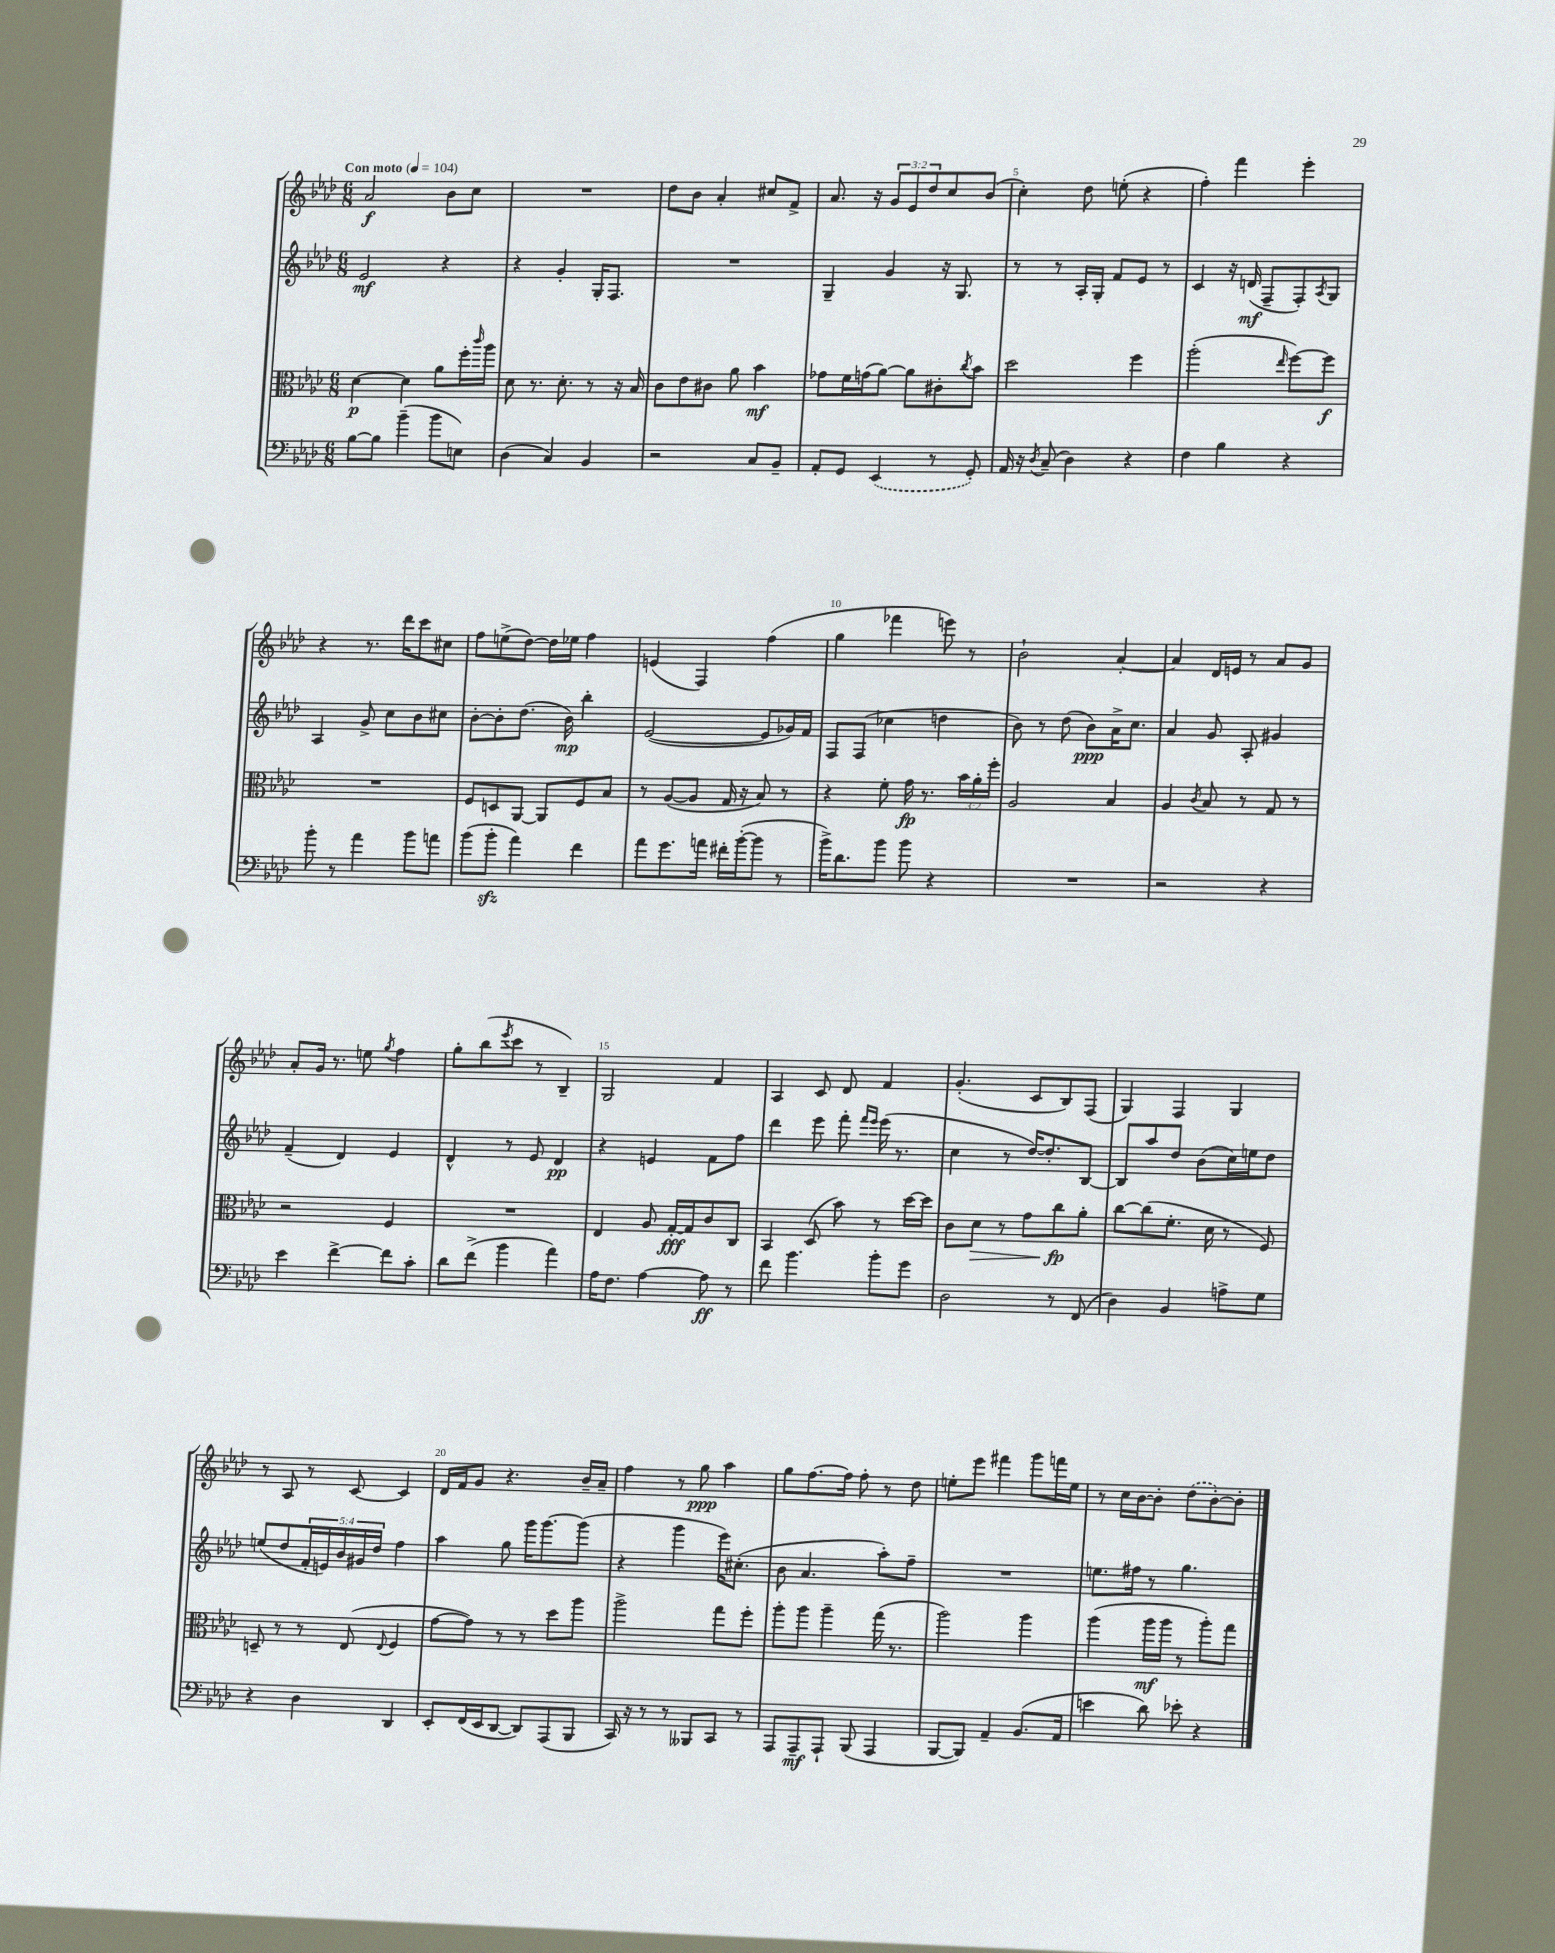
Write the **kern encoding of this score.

**kern	**kern	**kern	**kern
*staff4	*staff3	*staff2	*staff1
*clefF4	*clefC3	*clefG2	*clefG2
*k[b-e-a-d-]	*k[b-e-a-d-]	*k[b-e-a-d-]	*k[b-e-a-d-]
*M6/8	*M6/8	*M6/8	*M6/8
*MM104	*MM104	*MM104	*MM104
[8B-	[4d-	2e-	2a-
8B-]	.	.	.
(4b-~	4d-]	.	.
8b-	8a-	4r	8b-
8E)	16ff'	.	8cc
.	16qqccc	.	.
.	16aa-	.	.
=	=	=	=
(4D-	8d-	4r	2.r
.	8.r	.	.
4C)	.	4g'	.
.	8.d-'	.	.
4BB-	8r	16G'	.
.	.	8.F	.
.	16r	.	.
.	16B-	.	.
=	=	=	=
2r	8c	2.r	8dd-
.	8e-	.	8b-
.	8c#	.	4a-'
.	8a-	.	.
8C	4b-	.	8cc#
8BB-~	.	.	8f^
=	=	=	=
8AA-'	8g-	4G~	8.a-
8GG	16f	.	.
.	(16g	.	16r
(4EE-	[8a-)	4g	12g
.	.	.	12e-
.	8a-]	.	.
.	.	.	12dd-
8r	8c#'	16r	8cc
.	.	8.G	.
.	8qcc	.	.
8GG')	8b-	.	(8b-
=	=	=	=
16AA-	2dd-	8r	4cc')
16r	.	.	.
8qD-	.	.	.
(8C~	.	8r	.
4D-)	.	16A-'	8dd-
.	.	16G'	.
.	.	8f	(8ee'
4r	4ff	8e-	4r
.	.	8r	.
=	=	=	=
4F	(2aa-'	4c	4ff')
4B-	.	16r	4fff
.	.	(16d	.
.	.	8F~	.
.	16qqee-	.	.
4r	[8ff)	8F')	4eee-'
.	.	8qA-	.
.	8ff]	8G	.
=	=	=	=
8b-'	2.r	4A-	4r
8r	.	.	.
4a-	.	8g^	8.r
.	.	8cc	.
.	.	.	16ddd-
8b-	.	8b-	8ccc
8a	.	8cc#	8cc#
=	=	=	=
(8b-	8F	[8b-'	8ff
8b-'	8D	8b-']	(8ee^
4a-)	[8AA-	(8.dd-	[8dd-)
.	8AA-]	.	16dd-]
.	.	16b-)	16ee-
4f	8F	4bb-'	4ff
.	8B-	.	.
=	=	=	=
8a-	8r	([2e-	(4e
8.g	([8A-	.	.
.	8A-]	.	4F)
16a	.	.	.
16f#'	16G	.	.
([16b-'	16r	.	.
8b-]	8B-)	8e-]	(4ff
8r	8r	16g-)	.
.	.	16f	.
=	=	=	=
16b-^)	4r	8F	4gg
8.d-	.	.	.
.	.	(8F	.
8b-	8f'	4cc-	4fff-
8b-	16g	.	.
.	8.r	.	.
4r	.	4dd	8eee)
.	24b-	.	8r
.	24a-'	.	.
.	24ff'	.	.
=	=	=	=
2.r	2A-	8b-)	2b-`
.	.	8r	.
.	.	(8dd-	.
.	.	8b-)	.
.	4B-	16a-^	[4a-'
.	.	8.cc	.
=	=	=	=
2r	4A-	4a-	4a-]
.	8qc	.	.
.	8B-	8g	16d-
.	.	.	16e
.	8r	8A-'	8r
4r	8G	4g#	8a-
.	8r	.	8g
=	=	=	=
4e-	2r	(4f~	8a-'
.	.	.	16g
.	.	.	8.r
[4f^	.	4d-)	.
.	.	.	8ee
.	.	.	8qgg
8f]	4F	4e-	4ff
8c'	.	.	.
=	=	=	=
8d-	2.r	4d-^^	8gg'
(8f^	.	.	(8bb-
.	.	.	8qeee-
4b-	.	8r	8ccc
.	.	8e-	8r
4a-)	.	4d-	4B-~)
=	=	=	=
16A-	4E-	4r	2G
8.F	.	.	.
[4A-	8A-	4e	.
.	[16G'	.	.
.	16G]	.	.
8A-]	8c	8f	4f
8r	8C	8ff	.
=	=	=	=
8f	4BB-	4ddd-	4A-
4.b-	.	.	.
.	(8D-	8eee-	8c
.	8b-)	8fff'	8d-
.	.	16qqfff	.
.	.	16qqeee-	.
8b-'	8r	(16eee-	4f
.	.	8.r	.
8g	[16dd-	.	.
.	16dd-]	.	.
=	=	=	=
2D-	8c	4cc	(4.g'
.	8d-	.	.
.	8r	8r	.
.	8g	[16dd-)	8c
.	.	8.dd-']	.
8r	8cc	.	8B-)
(8FF	8a-'	[8B-	(8F
=	=	=	=
4D-)	[8cc	8B-]	4G)
.	(8cc]	8aa-	.
4BB-	8.f'	8dd-	4F
.	.	(8b-	.
.	16d-	.	.
8A^	8r	16cc)	4G
.	.	16ee	.
8G	8F)	8dd-	.
=	=	=	=
4r	8D~	(8ee	8r
.	8r	8dd-	8A-
4D-	8r	20f'	8r
.	.	20e)	.
.	.	20b-	.
.	(8E-	.	[8c
.	.	20g#	.
.	.	20dd-	.
.	8qqE-	.	.
4DD-	4F	4ff	4c]
=	=	=	=
8EE-'	[8g	4aa-	16d-
.	.	.	16f
(16FF	8g])	.	8g
16EE-	.	.	.
[8DD-	8r	8gg	4.r
8DD-])	8r	16ggg	.
.	.	[8.ggg	.
(8AAA-	8dd-	.	.
8BBB-	8aa-	(8ggg]	16b-~
.	.	.	16a-~
=	=	=	=
16CC)	2aa-^	4r	4ff
16r	.	.	.
8r	.	.	.
8r	.	4ggg	8r
8BBB--	.	.	8gg
8CC	8gg	16eee-)	4aa-
.	.	(8.cc#'	.
8r	8ff'	.	.
=	=	=	=
8AAA-	8aa-'	8b-	8gg
8AAA-~	8aa-	4.a-	[8.ff
8AAA-`	4aa-~	.	.
.	.	.	16ff]
(8BBB-	.	.	8ff'
4AAA-	(16gg	8aa-')	8r
.	8.r	.	.
.	.	8ff~	8dd-
=	=	=	=
[8BBB-	2aa-)	2.r	8ee'
8BBB-])	.	.	8eee-
4AA-~	.	.	4fff#
(8.BB-	4aa-	.	8ggg
.	.	.	16fff
16AA-	.	.	16ee
=	=	=	=
4e	(4aa-	8.ee	8r
.	.	.	16cc
.	.	16ff#	[16b-
8d-)	16aa-	8r	8b-']
.	16aa-	.	.
8e-'	8r	4.gg	(8dd-
4r	8aa-')	.	[8b-')
.	8gg	.	8b-']
==	==	==	==
*-	*-	*-	*-
